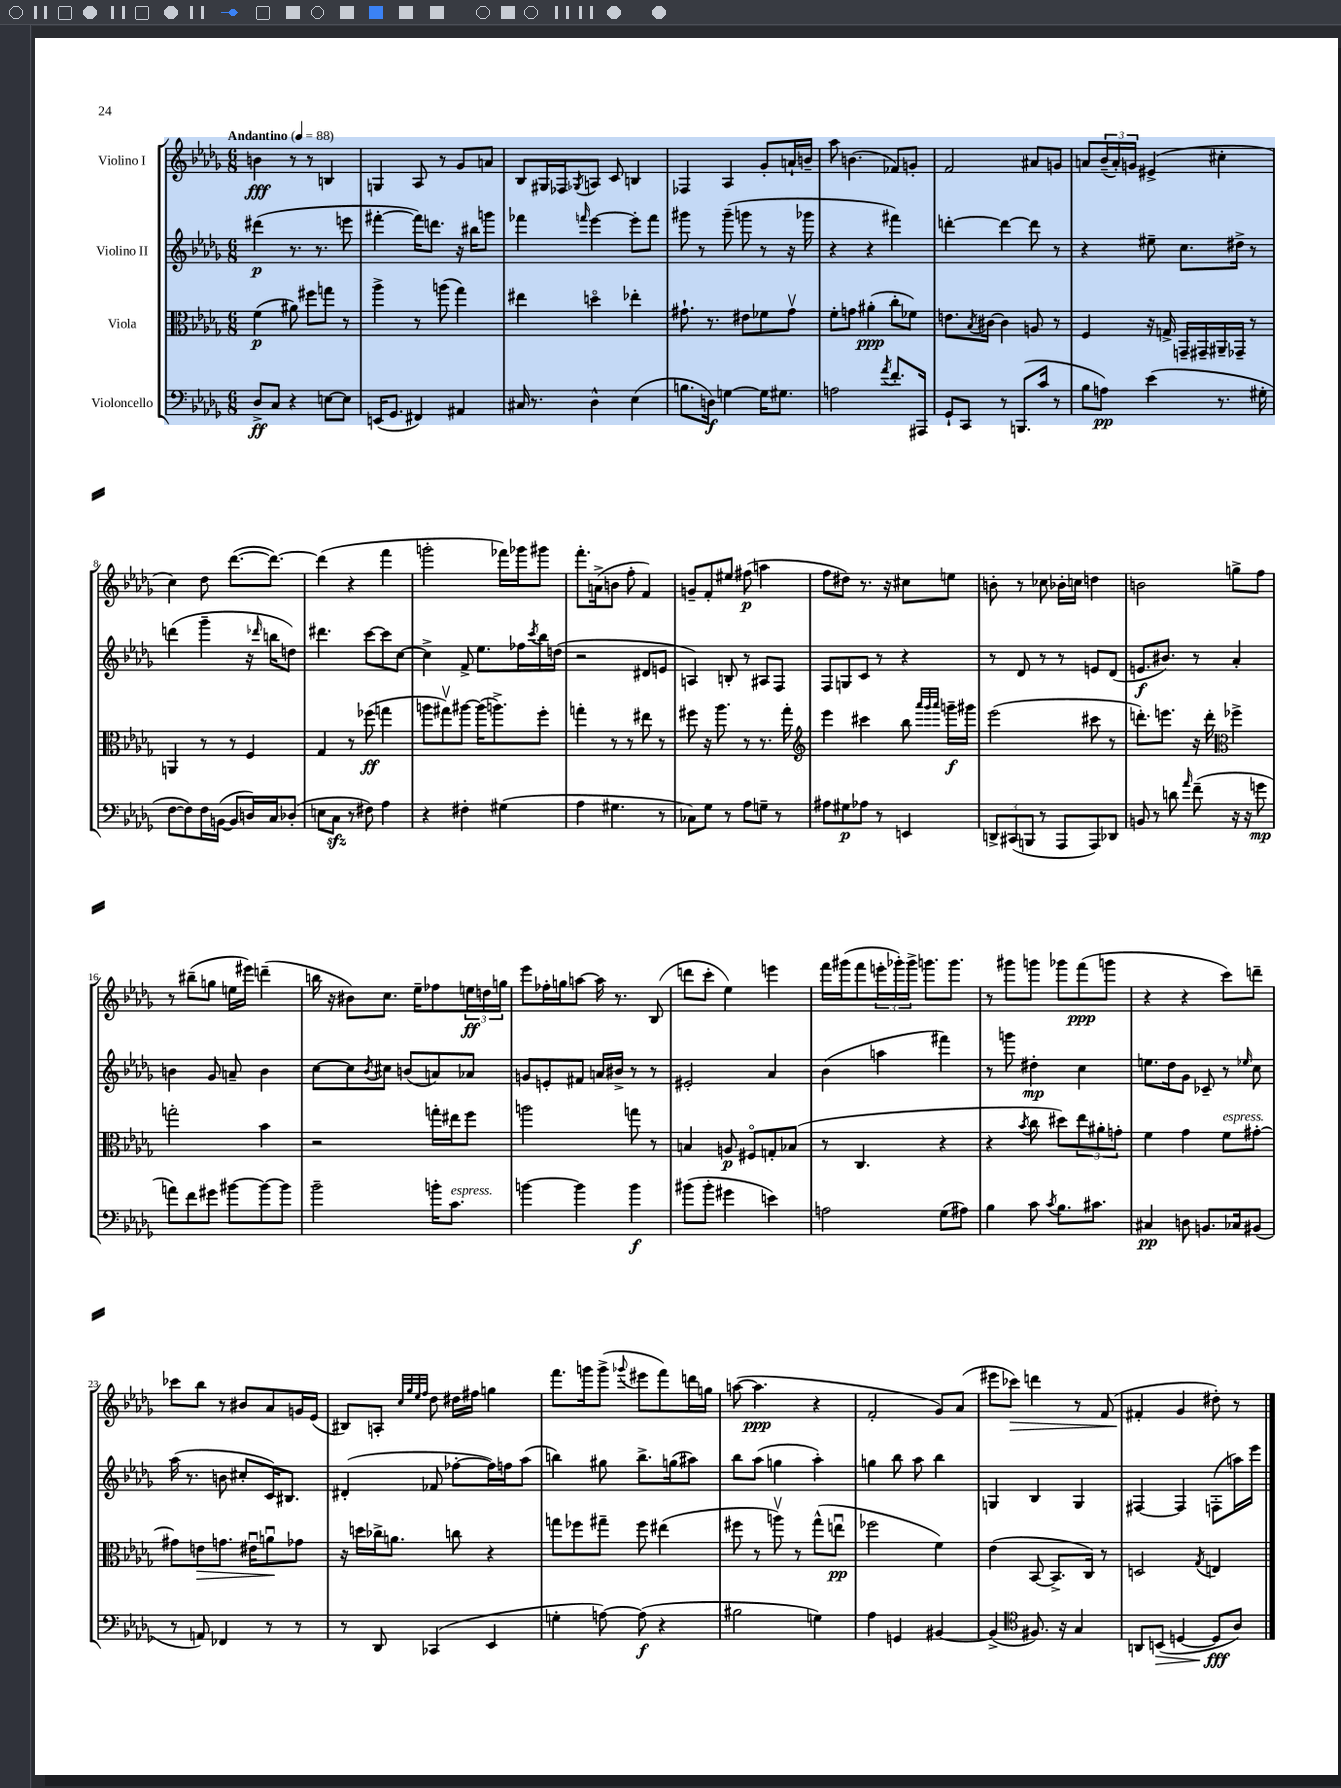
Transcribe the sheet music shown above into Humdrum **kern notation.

**kern	**kern	**kern	**kern
*staff4	*staff3	*staff2	*staff1
*clefF4	*clefC3	*clefG2	*clefG2
*k[b-e-a-d-g-]	*k[b-e-a-d-g-]	*k[b-e-a-d-g-]	*k[b-e-a-d-g-]
*M6/8	*M6/8	*M6/8	*M6/8
*MM88	*MM88	*MM88	*MM88
8D-^/L	(4f\	(4ddd#\	4b\
8C/J	.	.	.
4r	8a#\)	8.r	8r
.	8ff#\L	.	8r
.	.	8.r	.
[8E\L	8gg\J	.	4B/
8E\]J	8r	8eee\	.
=	=	=	=
(16EE/LK	4aa-^\	[4fff#'\	4G/
8.GG-/J	.	.	.
4FF#/)	8r	16fff#\]LK)	8A-/
.	.	8.ddd\J	.
.	(8aa\	.	8r
4AA#/	4gg-\)	16r	8g-/L
.	.	16bb#\LK	.
.	.	8ggg\J	8a/J
=	=	=	=
16C#/	4ee#\	4fff-\	8B-/L
8.r	.	.	.
.	.	.	16G#/L
.	.	.	16F-/J
.	.	16qqfff/	8qG-/
4D-^^\	4ddo\	[4eee-\	8A/J
.	.	.	8c/
(4E-\	4ee-'\	8eee-'\]L	4B/
.	.	8fff\J	.
=	=	=	=
8.B\L	8.g#`\	8ggg#\	4F-/
.	.	8r	.
16D\Jk)	8.r	.	.
[4G\	.	(8ggg#~\	4A-/
.	8e#\L	8ggg\	.
16G\]LK	8f-\	8r	8g-'/L
8.G#\J	.	.	.
.	8g#v\J	16r	16a`/L
.	.	16ggg-\	16b~/JJ
=	=	=	=
2A\	8f'\L	4r	8aa-\
.	8g\J	.	(4.b\
.	(4a#'\	4r	.
8qa-/	.	.	.
8.f'/L	8cc'\L	4fff#\)	8f-/L)
.	8f-\J)	.	8g'/J
16AAA#/Jk	.	.	.
=	=	=	=
8GG-`/L	8.e\L	[4ddd'\	2f/
8CC/J	.	.	.
.	8qB-/	.	.
.	[16c#\Jk	.	.
8r	4c#\]	4ddd\_	.
(8.BBB/L	.	.	.
.	8A/	8ddd\]	8a#/L
16c/Jk	.	.	.
8r	8r	8r	8g/J
=	=	=	=
8B-\L	4F/	4r	8a/L
8A\J)	.	.	(24b-~/L
.	.	.	24a'/)
.	.	.	24g/JJ
(4e-\	16r	8ee#~\	(4e#^/
.	16G^/	.	.
.	16GG~/LL	8.cc\L	.
.	16GG#~/	.	.
8.r	16AA#~/	.	4cc#'\
.	16GG-~/JJ	16dd#^\Jk	.
.	8r	8r	.
16G#'\	.	.	.
=	=	=	=
[8F\L	4AA/	(4ddd\	4cc\)
8F\])	.	.	.
16F\L	8r	4ggg-~\	8dd-\
([16BB\JJ	.	.	.
8BB/]L	8r	.	([8.ddd-\L
16D/L)	4F/	16r	.
.	.	16qqddd-/	.
16C/J	.	16bb\LK	8.ddd-\_J)
(8D-'/J	.	8dd\J)	.
=	=	=	=
8E\L	4G-/	4.ddd#\	(4ddd-\]
8C\J	.	.	.
8r	8r	.	4r
8F#\)	(8ff-\	[8ccc\L	.
4A-\	4gg\	8ccc\]	4fff\
.	.	[8cc\J	.
=	=	=	=
4r	8aa\L	4cc^\]	2ggg'\
.	8gg#v\)	.	.
4F#'\	[8aa#\J	8f^/	.
.	(16aa#\]LK	8.ee-\L	.
.	8.aa^\)	.	.
(4G#\	.	.	16fff-\LL)
.	.	16ff-\L	16ggg-\J
.	.	8qccc/	.
.	8ff'\J	16bb-\	8ggg#\J
.	.	(16dd\JJ	.
=	=	=	=
4A-\	4gg'\	2r	8.fff'\L
.	.	.	(16a^\k
4.G#\	8r	.	8b\J
.	8r	.	8ff'\
.	8ee#\	8d#/L	4f/)
8r	8r	8e/J	.
=	=	=	=
8C-\L)	8ff#\	4A/)	8g~/L
8G-\J	16r	.	8f'/
.	8.aa-\	.	.
8r	.	8B'/	8ee#/J
8A-\L	8r	8r	(8ff#\
8G~\J	8.r	8A#/L	4aa\
8r	.	8F/J	.
.	16gg-'\	.	.
=	=	=	=
*	*clefG2	*	*
8A#\L	4eee-\	8F/L	8ff\L
8G#\	.	8G/	8dd#\J)
8A-\J	4ccc#\	8c/J	8.r
8r	.	8r	.
.	.	.	16r
4EE/	8bb-\	4r	8cc#\L
.	32qqaaa-/LLL	.	.
.	32qqggg-/	.	.
.	32qqaaa-/JJJ	.	.
.	16ggg~\LL	.	8ee\J
.	16ggg#\JJ	.	.
=	=	=	=
12DD^/L	(2eee-\	8r	8b'\
(12CC#/	.	.	.
.	.	8d-/	8r
12BBB/J	.	.	.
8r	.	8r	8cc-\
8AAA-/L	.	8r	16b-'\LL
.	.	.	16cc\JJ
8AAA-/)	8ccc#\	8e/L	4dd\
8DD-/J	8r	(8d-/J	.
=	=	=	=
8BB/	8.ddd'\L)	8.e/L	2b\
8r	.	.	.
.	8.eee\J	8.b#/J)	.
8d\	.	.	.
16qqa-/	.	.	.
(8f~\	16r	8r	.
.	16ddd'\	.	.
*	*clefC3	*	*
16r	4ff-^\	4a-'/	8gg^\L
16r	.	.	.
8g\	.	.	8ff\J
=	=	=	=
8a\L)	2gg'\	4b\	8r
8f\	.	.	(8bb#~\L
8g#\J	.	8g-/	8gg\J
[8b#\L	.	8a~/	16ee\LL
.	.	.	16eee#\JJ)
8b#\_	4b-\	4b\	(4ddd~\
8b#\]J	.	.	.
=	=	=	=
2b-~\	2r	[8cc\L	16bb\
.	.	.	16r
.	.	8cc\]	8b#\L)
.	.	8qb-/	.
.	.	8cc#\J	8.cc\J
.	.	(8b/L	.
.	.	.	16ee-~\LK
16b'\LK	16gg'\LL	8a/)	8ff-\
8.c\J	16ee#\J	.	.
.	8ff\J	8a-/J	24ee\L
.	.	.	24dd\
.	.	.	24gg\JJ
=	=	=	=
[4b\	2aa\	8g/L	8eee-\L
.	.	8e'/	16ff-'\L
.	.	.	16gg\J
4b\]	.	8f#/J	[8aa\J
.	.	16a/LL	16aa\]
.	.	16b#^/JJ	8.r
4b\	8gg\	8r	.
.	8r	8r	(8B-/
=	=	=	=
(8b#\L	4B/	2e#'/	8ddd\L
8b#'\J	.	.	8ccc'\J
4g#\	8A/	.	4ee-\)
.	8F#o/L	.	.
4e\)	8G'/	4a-/	4eee\
.	(8B-/J	.	.
=	=	=	=
2A\	8r	(4b-\	16fff\LL
.	.	.	(16ggg#\J
.	4.C/	.	8fff\
.	.	4aa\	24eee'\L
.	.	.	24ggg-'\)
.	.	.	24ggg-^\JJ
.	.	.	8.ggg\L
(8G-\L	4r	4fff#\)	.
.	.	.	8.ggg\J
8A#\J)	.	.	.
=	=	=	=
4B-\	4r	8r	8r
.	.	8ggg\	8ggg#\L
.	8qb-/	.	.
8c\	8cc\	4dd#'\	8ggg\J
8qc/	.	.	.
8.B-\L	8dd#\L)	.	8ggg-\L
.	12ee-\	4cc\	(8fff\
8.c#\J	.	.	.
.	12a#'\	.	.
.	.	.	8ggg\J
.	12g'\J	.	.
=	=	=	=
4C#/	4f\	8.ee\L	4r
.	.	16dd-\k	.
8D\	4g-\	8g-\J	4r
8.BB/L	.	8c-~/	.
.	8f\L	8r	8ccc\L)
16C-/k	.	.	.
.	.	16qqee-/	.
(8BB#/J	[8g#'\J	8cc\	8ddd~\J
=	=	=	=
8r	8g#\]L	(16aa-\	8ccc-\L
.	.	8.r	.
8AA/)	8e\	.	8bb-\J
4FF-/	8.g\J	8b\	8r
.	.	8cc#'/L	8b#/L
.	16e#u\LK	.	.
8r	8au\	16c/K)	8a-/
.	.	8.B#/J	.
8r	8g-\J	.	16g/L
.	.	.	(16e-/JJ
=	=	=	=
8r	16r	(4d#'/	8B#/L)
.	16dd\LL	.	.
8DD-/	16cc-^\J	.	8A'/J
.	8.a\J	.	.
.	.	.	32qqcc/LLL
.	.	.	32qqgg-/
.	.	.	32qqee-/
.	.	.	32qqff/JJJ
(4CC-/	.	8f-/	8dd-\
.	8cc\	[8ff-'\L	16dd#\LL
.	.	.	16ff#\JJ
4EE-/	4r	16ff-\]L)	4gg\
.	.	16ff\J	.
.	.	(8aa-\J	.
=	=	=	=
4G'\	8gg\L	4bb\)	8.fff\L
.	8ff-\	.	.
.	.	.	16ggg\k
[8A\)	8gg#~\J	8gg#\	(8ggg^\J
.	.	.	8qqggg-/
(8A\]	8ff-\	8.bb^\L	8eee#\L
4r	(4ee#\	.	8fff\)
.	.	(16gg\k	.
.	.	8aa#\J)	16ddd\L
.	.	.	16gg\JJ
=	=	=	=
2B#\	8ff#\	8bb-\L	([8aa\
.	8r	(8aa-\J	4.aa\]
.	8aav\)	4gg\	.
.	8r	.	.
4G\)	(8gg-^^\L	4aa-'\)	4r
.	8eeu\J	.	.
=	=	=	=
4A-\	2ff-\	4gg\	2f'/
4GG/	.	8bb-\	.
.	.	8aa-\	.
[4BB#/	4f\)	4bb-\	8g-/L)
.	.	.	(8a-/J
=	=	=	=
(4BB#^/]	(4e-\	4G/	8eee#\L
.	.	.	8ccc-\J)
*clefC4	*	*	*
8.F#/)	[8BB-/	4B-/	4ddd\
.	8.BB-^/]L	.	.
16r	.	.	.
4G-/	.	4G/	8r
.	16C/Jk)	.	.
.	8r	.	(8f/
=	=	=	=
8AA/L	2D/	[4F#/	4f#'/
(8BB/J	.	.	.
[4D/	.	4F#/]	4g-/
.	8qG-/	.	.
8D/]L	4E/	(8F'\L	8dd#'\)
8A-/J)	.	16aa\L)	8r
.	.	16eee-\JJ	.
==	==	==	==
*-	*-	*-	*-
